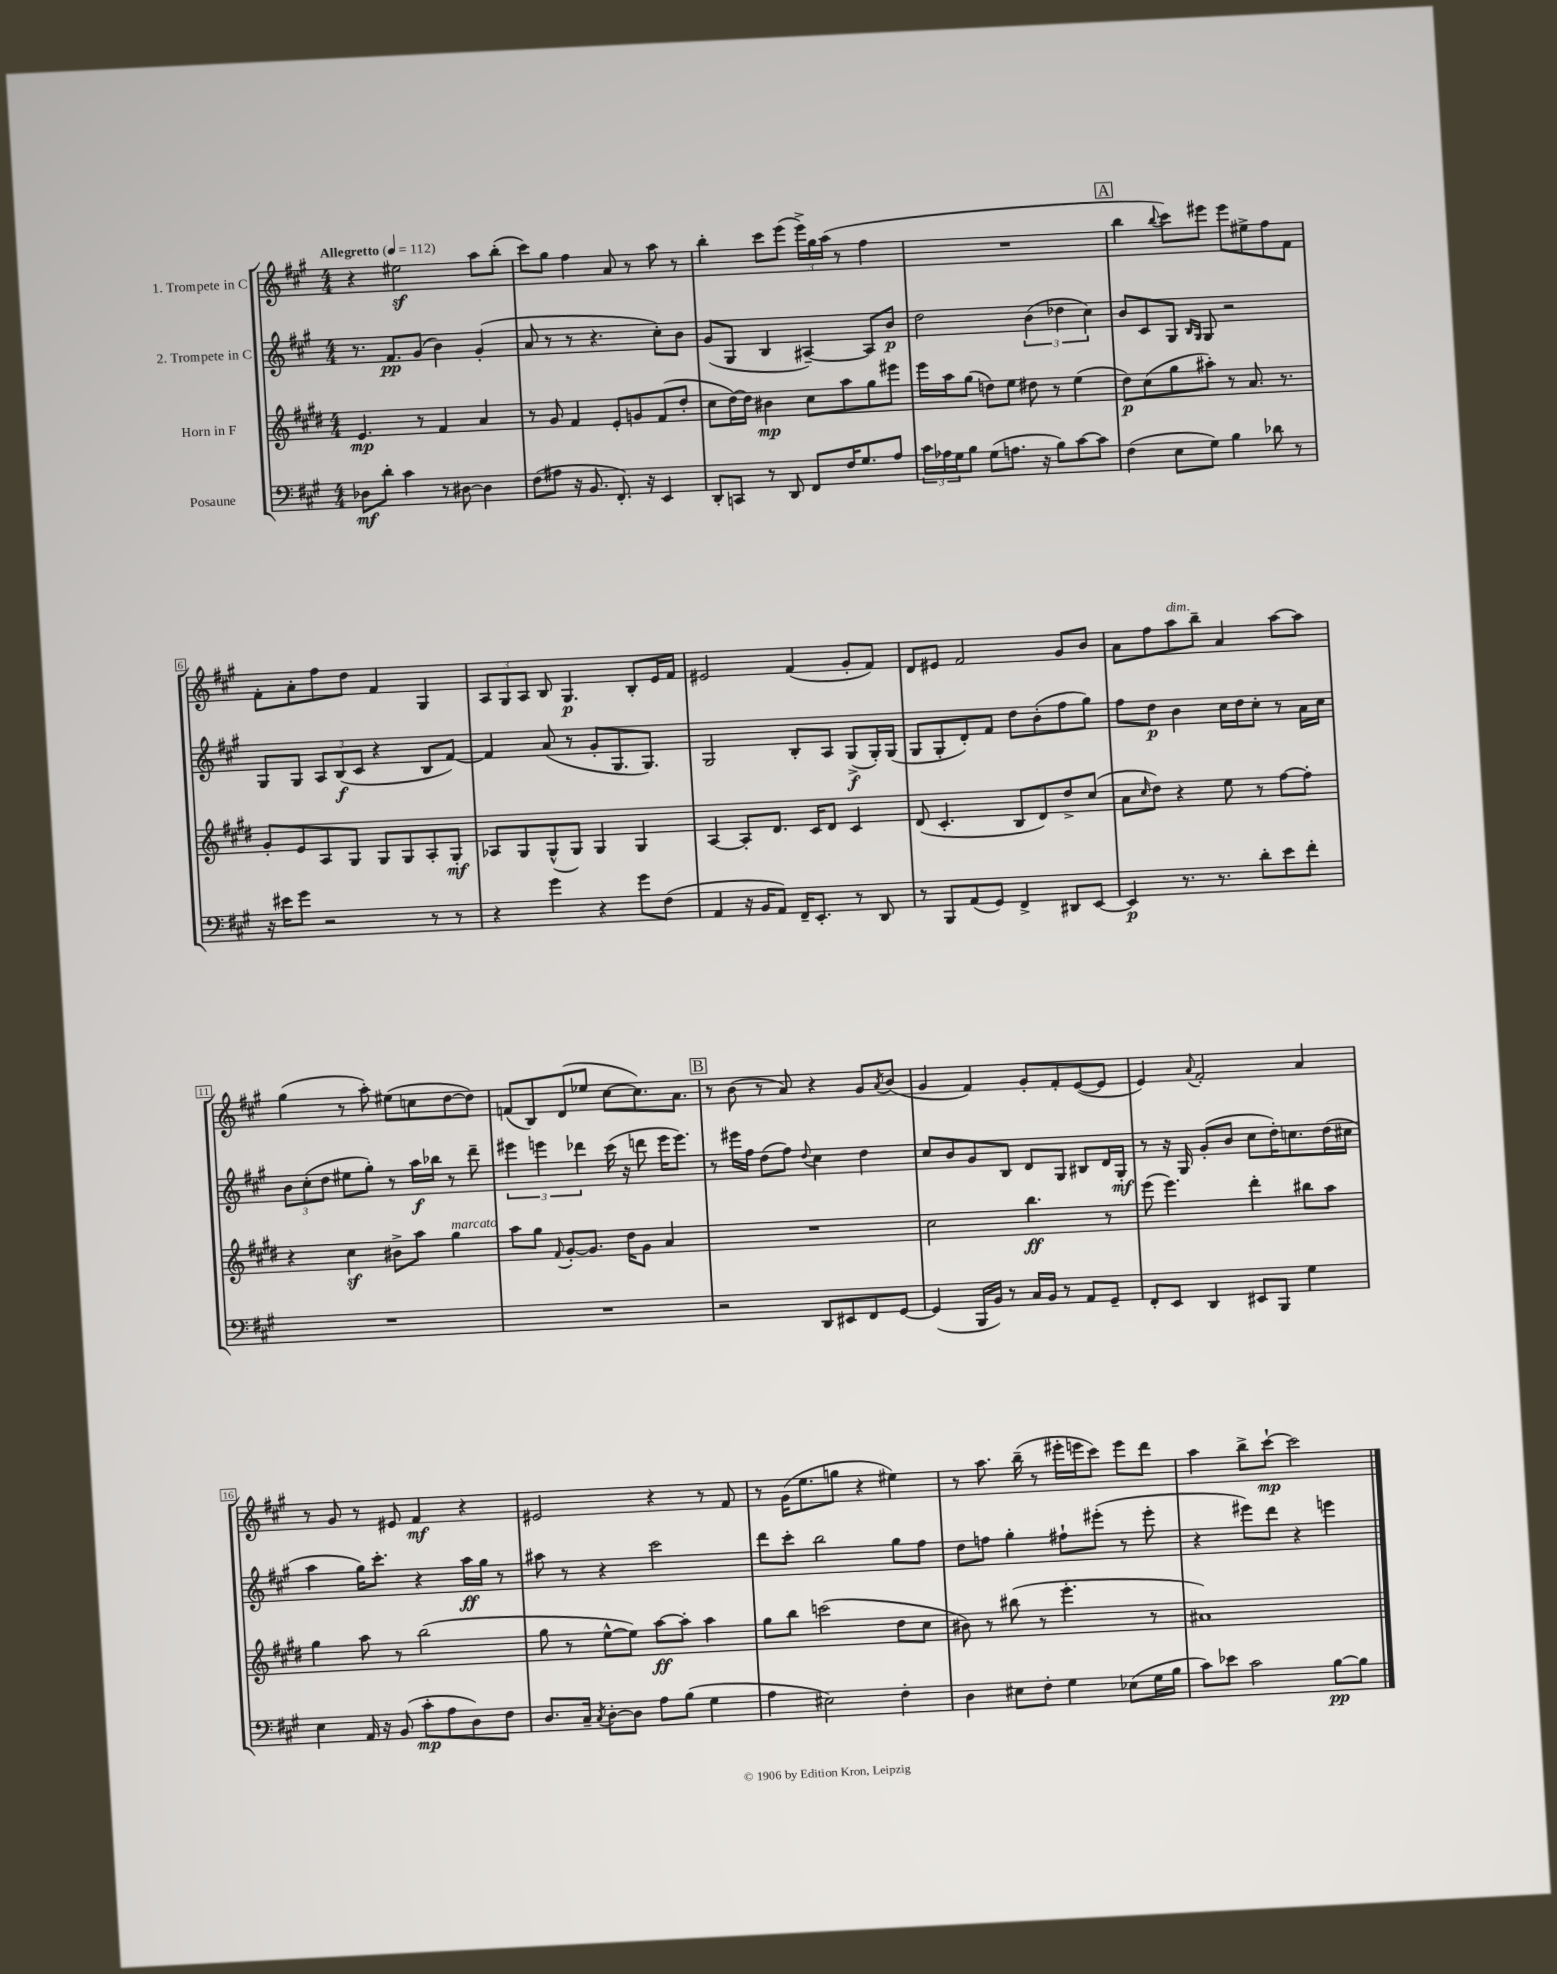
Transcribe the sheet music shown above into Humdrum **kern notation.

**kern	**dynam	**kern	**dynam	**kern	**dynam	**kern	**dynam
*part4	*part4	*part3	*part3	*part2	*part2	*part1	*part1
*staff4	*staff4	*staff3	*staff3	*staff2	*staff2	*staff1	*staff1
*I"Posaune	*	*I"Horn in F	*	*I"2. Trompete in C	*	*I"1. Trompete in C	*
*clefF4	*	*clefG2	*	*clefG2	*	*clefG2	*
*k[f#c#g#]	*	*k[f#c#g#d#]	*	*k[f#c#g#]	*	*k[f#c#g#]	*
*M4/4	*	*M4/4	*	*M4/4	*	*M4/4	*
*MM112	*	*MM112	*	*MM112	*	*MM112	*
=1	=1	=1	=1	=1	=1	=1	=1
!	!	!	!	!	!	!LO:TX:a:B:t=Allegretto	!
8D-X\L	mf	4.e/	mp	8.r	.	4r	.
8d'\J	.	.	.	.	.	.	.
.	.	.	.	8.f#/L	pp	.	.
4c#\	.	.	.	.	.	2ee#Xz\	.
.	.	8r	.	(8g#/J	.	.	.
8r	.	4f#/	.	4b\)	.	.	.
[8D#X\	.	.	.	.	.	.	.
4D#\]	.	4a/	.	(4g#'/	.	8aa\L	.
.	.	.	.	.	.	(8bb'\J	.
=2	=2	=2	=2	=2	=2	=2	=2
(8F#\L	.	8r	.	8a/	.	8ccc#\L)	.
8A#X\J	.	8g#/	.	8r	.	8gg#\J	.
16r	.	4f#/	.	8r	.	4ff#\	.
8.BB/	.	.	.	.	.	.	.
.	.	.	.	4.r	.	.	.
8.FF#'/)	.	8e'/L	.	.	.	8a/	.
.	.	8gn/	.	.	.	8r	.
16r	.	.	.	.	.	.	.
4EE/	.	(8f#/	.	8cc#'\L)	.	8aa\	.
.	.	8dd#'/J	.	8b\J	.	8r	.
=3	=3	=3	=3	=3	=3	=3	=3
8DD'/L	.	8cc#\L	.	(8g#/L	.	4bb'\	.
8CCn/J	.	[16dd#\L)	.	8G#/J	.	.	.
.	.	16dd#\JJ]	.	.	.	.	.
8r	.	4b#X\	mp	4B/	.	8ccc#\L	.
8DD/	.	.	.	.	.	(8eee\J	.
8FF#/L	.	8cc#\L	.	[4A#X~/)	.	24eee^\LL)	.
.	.	.	.	.	.	24gg#\	.
.	.	.	.	.	.	(24aa\JJ	.
16F#/K	.	8aa\	.	.	.	8r	.
8.G#/	.	.	.	.	.	.	.
.	.	8gg#\	.	8A#/L]	.	4ff#\	.
8A/J	.	8eee#X\J	.	8b/J	p	.	.
=4	=4	=4	=4	=4	=4	=4	=4
24c#\LL	.	16eee\LL	.	2dd\	.	1r	.
24A-X\	.	.	.	.	.	.	.
.	.	16aa\J	.	.	.	.	.
24G#\J	.	.	.	.	.	.	.
8B\J	.	(8gg#\J	.	.	.	.	.
(8G#\L	.	8ddn\L)	.	.	.	.	.
8.An\J	.	8ee\J	.	.	.	.	.
.	.	8dd#X\	.	(6b\	.	.	.
16r	.	.	.	.	.	.	.
8B\L)	.	8r	.	.	.	.	.
.	.	.	.	6dd-X\	.	.	.
[8c#\	.	(4ee\	.	.	.	.	.
.	.	.	.	6cc#\)	.	.	.
8c#\J]	.	.	.	.	.	.	.
!!LO:REH:place=s1:t=A
=5	=5	=5	=5	=5	=5	=5	=5
(4F#\	.	8dd#\L)	p	8b/L	.	4bb\	.
.	.	(8cc#\	.	8c#/	.	.	.
.	.	.	.	.	.	8qqbb/	.
8E\L	.	8gg#\	.	8G#/J	.	8ccc#\L)	.
.	.	.	.	16qqB/LL	.	.	.
.	.	.	.	16qqG#/JJ	.	.	.
8G#\J)	.	8aa#X'\J)	.	8G#/	.	8eee#X\J	.
4B\	.	8r	.	2r	.	8eee#\L	.
.	.	8.a/	.	.	.	8ee#X^\	.
8d-X\	.	.	.	.	.	8ff#\	.
.	.	8.r	.	.	.	.	.
8r	.	.	.	.	.	8f#\J	.
!!LO:LB:g=z
=6	=6	=6	=6	=6	=6	=6	=6
16r	.	8g#'/L	.	8G#/L	.	8f#'\L	.
16e#X\KL	.	.	.	.	.	.	.
8g#\J	.	8e/	.	8G#/J	.	8a'\	.
2r	.	8A/	.	12A/L	.	8ff#\	.
.	.	.	.	(12B/	f	.	.
.	.	8G#/J	.	.	.	8dd\J	.
.	.	.	.	12c#/J	.	.	.
.	.	8G#/L	.	4r	.	4f#/	.
.	.	8G#/	.	.	.	.	.
8r	.	8A'/	.	8B/L	.	4G#/	.
8r	.	8G#'/J	mf	[8f#/J)	.	.	.
=7	=7	=7	=7	=7	=7	=7	=7
4r	.	8A-X/L	.	4f#/]	.	12A/L	.
.	.	.	.	.	.	12G#/	.
.	.	8G#/	.	.	.	.	.
.	.	.	.	.	.	12A/J	.
4g#\	.	(8G#^^/	.	(8a/	.	8B/	.
.	.	8G#/J)	.	8r	.	4.G#/	p
4r	.	4G#/	.	8g#'/L	.	.	.
.	.	.	.	8.G#/	.	.	.
8g#\L	.	4G#/	.	.	.	8B'/L	.
.	.	.	.	8.G#/J)	.	.	.
(8F#\J	.	.	.	.	.	16e/L	.
.	.	.	.	.	.	16f#/JJ	.
=8	=8	=8	=8	=8	=8	=8	=8
4AA/	.	[4A/	.	2G#/	.	2e#X/	.
16r	.	8A'/L]	.	.	.	.	.
16BB/KL	.	.	.	.	.	.	.
8AA/J)	.	8.d#/J	.	.	.	.	.
16FF#~/KL	.	.	.	8B'/L	.	(4f#/	.
8.EE'/J	.	16c#/KL	.	.	.	.	.
.	.	8d#/J	.	8A/J	.	.	.
8r	.	4c#/	.	(8G#^/L	f	8g#'/L	.
8DD/	.	.	.	16G#'/L)	.	8f#/J)	.
.	.	.	.	(16G#/JJ	.	.	.
=9	=9	=9	=9	=9	=9	=9	=9
8r	.	(8d#/	.	8G#/L	.	8d/L	.
8BBB/L	.	4.c#'/	.	8G#'/	.	8e#X/J	.
(8AA/	.	.	.	8d'/)	.	2f#/	.
8GG#/J)	.	.	.	8f#/J	.	.	.
4FF#^/	.	8B/L	.	8dd\L	.	.	.
.	.	8d#/)	.	(8b'\	.	.	.
8DD#X/L	.	8dd#^/	.	8ff#\	.	8g#/L	.
[8EE/J	.	(8cc#/J	.	8gg#\J)	.	8b/J	.
=10	=10	=10	=10	=10	=10	=10	=10
4EE/]	p	8a\L	.	8ff#\L	.	8a\L	.
.	.	16qqcc#/	.	.	.	.	.
.	.	8dd#\J)	.	8dd\J	p	8ff#\	.
!	!	!	!	!	!	!LO:TX:a:i:t=dim.	!
8.r	.	4r	.	4b\	.	8aa\	.
.	.	.	.	.	.	8bb~\J	.
8.r	.	.	.	.	.	.	.
.	.	8ee\	.	16cc#\LL	.	4a/	.
.	.	.	.	16dd\J	.	.	.
8d'\L	.	8r	.	8cc#'\J	.	.	.
8e\	.	[8ff#\L	.	8r	.	[8aa\L	.
8f#'\J	.	8ff#'\J]	.	16a\LL	.	8aa\J]	.
.	.	.	.	16cc#\JJ	.	.	.
!!LO:LB:g=z
=11	=11	=11	=11	=11	=11	=11	=11
1r	.	4r	.	12b\L	.	(4gg#\	.
.	.	.	.	(12cc#'\	.	.	.
.	.	.	.	12dd\J	.	.	.
.	.	4cc#z\	.	8ee#X\L	.	8r	.
.	.	.	.	8gg#'\J)	.	8aa'\)	.
.	.	8b#X^\L	.	8r	.	(8ee#X\L	.
.	.	8aa\J	.	16aa\LL	f	8ccn\	.
.	.	.	.	16bb-X\JJ	.	.	.
!	!	!LO:TX:a:i:t=marcato	!	!	!	!	!
.	.	4gg#\	.	8r	.	[8dd\	.
.	.	.	.	8ddd~\	.	8dd\J])	.
=12	=12	=12	=12	=12	=12	=12	=12
1r	.	8aa\L	.	6eee#X\	.	(8fn/L	.
.	.	8gg#\J	.	.	.	8B/)	.
.	.	.	.	6eeen\	.	.	.
.	.	8qqf#/	.	.	.	.	.
.	.	[8g#'/L	.	.	.	(8d/	.
.	.	.	.	6ddd-X\	.	.	.
.	.	8.g#/J]	.	.	.	8ee-X/J	.
.	.	.	.	(16ccc#\	.	[8cc#\L	.
.	.	16dd#\KL	.	16r	.	.	.
.	.	8g#\J	.	8dddn\	.	8.cc#\])	.
.	.	4a/	.	16eee\KL	.	.	.
.	.	.	.	8.eee\J)	.	8.a\J	.
!!LO:REH:place=s1:t=B
=13	=13	=13	=13	=13	=13	=13	=13
2r	.	1r	.	8r	.	8r	.
.	.	.	.	16eee#X\LL	.	(8b\	.
.	.	.	.	16ff#\JJ	.	.	.
.	.	.	.	(8dd\L	.	8r	.
.	.	.	.	8ff#\J)	.	8a/)	.
.	.	.	.	8qqdd/	.	.	.
8DD/L	.	.	.	4cc#\	.	4r	.
8EE#X/	.	.	.	.	.	.	.
8FF#/	.	.	.	4dd\	.	8g#/L	.
.	.	.	.	.	.	8qa/	.
[8GG#/J	.	.	.	.	.	(8b/J	.
=14	=14	=14	=14	=14	=14	=14	=14
(4GG#/]	.	2cc#\	.	8cc#/L	.	4g#/	.
.	.	.	.	8b/	.	.	.
16BBB/LL	.	.	.	8g#/	.	4f#/)	.
16BB/JJ)	.	.	.	.	.	.	.
8r	.	.	.	8B/J	.	.	.
16C#/LL	.	4.bb\	ff	8d/L	.	8g#'/L	.
16BB/JJ	.	.	.	.	.	.	.
8r	.	.	.	8G#/J	.	8f#'/	.
8AA/L	.	.	.	8B#X/L	.	([8e/	.
8GG#~/J	.	8r	.	16d/L	.	8e/J]	.
.	.	.	.	16G#'/JJ	mf	.	.
=15	=15	=15	=15	=15	=15	=15	=15
8FF#'/L	.	(8eee\	.	8r	.	4e/)	.
8EE/J	.	4.eee\)	.	16r	.	.	.
.	.	.	.	16G#/	.	.	.
.	.	.	.	.	.	8qqa/	.
4DD/	.	.	.	(8g#'/L	.	2f#'/	.
.	.	.	.	8b/J	.	.	.
8EE#X/L	.	4ddd#'\	.	8cc#\L	.	.	.
8BBB/J	.	.	.	16dd'\K)	.	.	.
.	.	.	.	8.ccn\	.	.	.
4G#\	.	8bb#X\L	.	.	.	4a/	.
.	.	8aa\J	.	(16dd\L	.	.	.
.	.	.	.	16cc#X\JJ	.	.	.
!!LO:LB:g=z
=16	=16	=16	=16	=16	=16	=16	=16
4E\	.	4gg#\	.	4aa\	.	8r	.
.	.	.	.	.	.	8g#/	.
16AA/	.	8aa\	.	16gg#\KL)	.	8r	.
16r	.	.	.	8.ccc#'\J	.	.	.
(8BB/	.	8r	.	.	.	8e#X/	.
8c#'\L	mp	(2bb\	.	4r	.	4f#/	mf
8A\	.	.	.	.	.	.	.
8D\)	.	.	.	16aa\LL	ff	4r	.
.	.	.	.	16gg#\JJ	.	.	.
8F#\J	.	.	.	8r	.	.	.
=17	=17	=17	=17	=17	=17	=17	=17
8.D/L	.	8gg#\	.	8aa#X\	.	2e#X/	.
.	.	8r	.	8r	.	.	.
16C#~/Jk	.	.	.	.	.	.	.
8qC#/	.	.	.	.	.	.	.
[8D'\L	.	[8ee^^\L	.	4r	.	.	.
8D\J]	.	8ee\J])	.	.	.	.	.
8A\L	.	[8aa\L	ff	2ccc#\	.	4r	.
(8B\J	.	8aa'\J]	.	.	.	.	.
4G#\	.	4aa\	.	.	.	8r	.
.	.	.	.	.	.	8f#/	.
=18	=18	=18	=18	=18	=18	=18	=18
4A\	.	8gg#\L	.	8ddd\L	.	8r	.
.	.	8bb\J	.	8ccc#'\J	.	(16g#\KL	.
.	.	.	.	.	.	8.ee\	.
2E#X\)	.	(2cccn\	.	2bb\	.	.	.
.	.	.	.	.	.	8ggn\J	.
.	.	.	.	.	.	4r	.
4F#'\	.	8dd#\L	.	8gg#\L	.	4ee#X\)	.
.	.	8cc#\J	.	8ff#\J	.	.	.
=19	=19	=19	=19	=19	=19	=19	=19
4D\	.	8b#X\)	.	8dd\L	.	8r	.
.	.	8r	.	8ffn\J	.	8.aa\	.
8E#X\L	.	(8bb#X\	.	4gg#'\	.	.	.
.	.	.	.	.	.	(16bb~\	.
8F#'\J	.	8r	.	.	.	8r	.
4G#\	.	4.eee'\	.	8ff#X`\L	.	16eee#X'\LL	.
.	.	.	.	.	.	16eeen\J	.
.	.	.	.	(8eee#X'\J	.	8ccc#\J)	.
(8E-X\L	.	.	.	8r	.	8eee\L	.
16G#\L	.	8r	.	8eee#'\	.	8ddd\J	.
16B\JJ	.	.	.	.	.	.	.
=20	=20	=20	=20	=20	=20	=20	=20
8c#\L)	.	1a#X)	.	4r	.	4aa\	.
8e-X\J	.	.	.	.	.	.	.
2c#\	.	.	.	8eee#X\L)	.	8bb^\L	.
.	.	.	.	8ddd\J	.	[8ccc#`\J	mp
.	.	.	.	4r	.	2ccc#\]	.
[8B\L	pp	.	.	4eeen\	.	.	.
8B\J]	.	.	.	.	.	.	.
==	==	==	==	==	==	==	==
*-	*-	*-	*-	*-	*-	*-	*-
